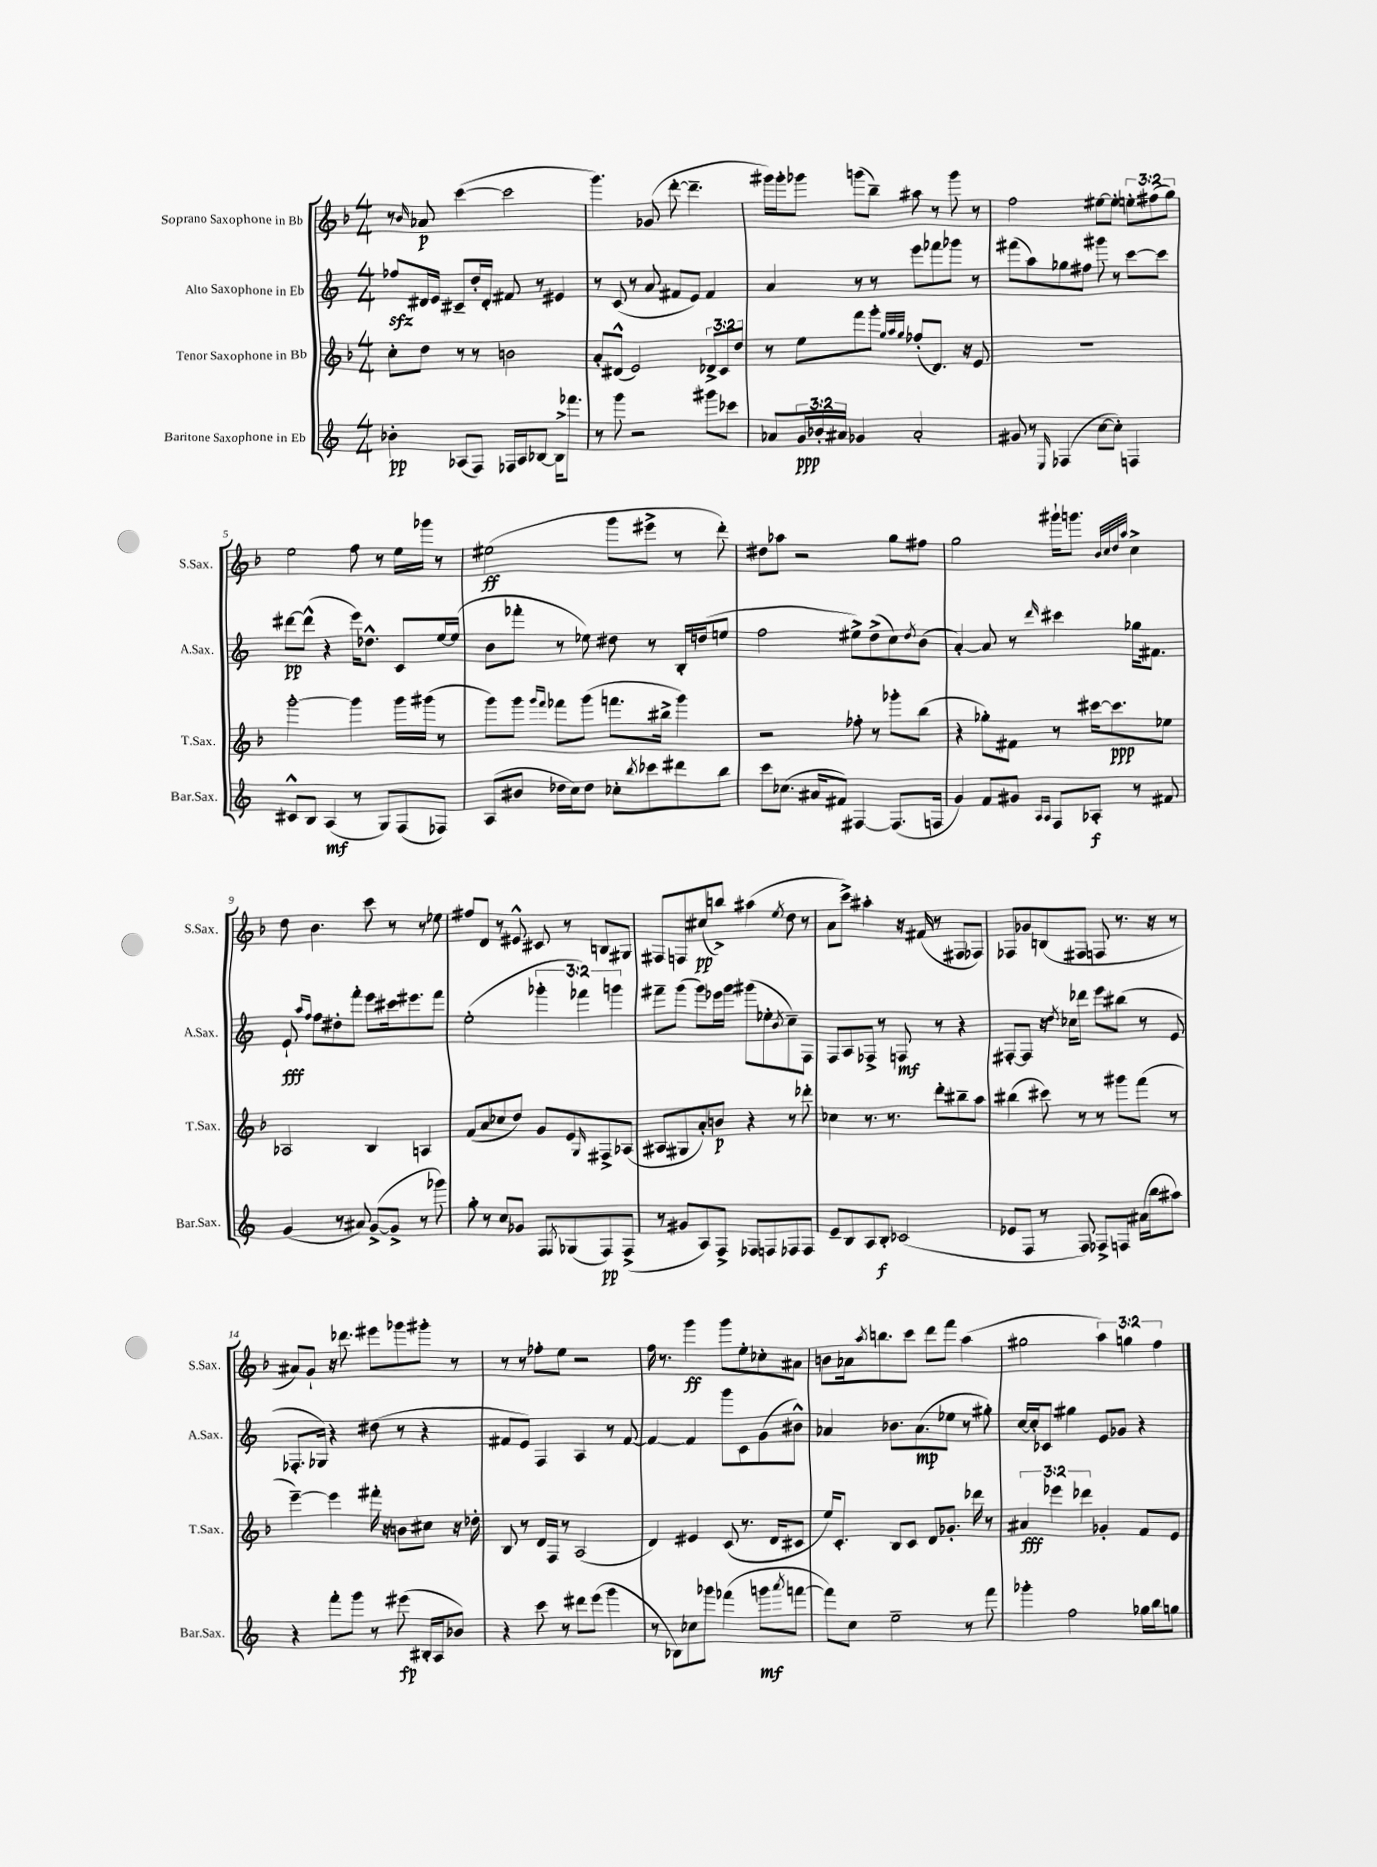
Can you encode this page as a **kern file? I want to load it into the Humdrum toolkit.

**kern	**dynam	**kern	**dynam	**kern	**dynam	**kern	**dynam
*part4	*part4	*part3	*part3	*part2	*part2	*part1	*part1
*staff4	*staff4	*staff3	*staff3	*staff2	*staff2	*staff1	*staff1
*I"Baritone Saxophone in Eb	*	*I"Tenor Saxophone in Bb	*	*I"Alto Saxophone in Eb	*	*I"Soprano Saxophone in Bb	*
*I'Bar.Sax.	*	*I'T.Sax.	*	*I'A.Sax.	*	*I'S.Sax.	*
*clefG2	*	*clefG2	*	*clefG2	*	*clefG2	*
*k[]	*	*k[b-]	*	*k[]	*	*k[b-]	*
*M4/4	*	*M4/4	*	*M4/4	*	*M4/4	*
=1	=1	=1	=1	=1	=1	=1	=1
4b-X'\	pp	8cc'\L	.	8ff-Xzz/L	.	8r	.
.	.	.	.	.	.	16qqb-/	.
.	.	8dd\J	.	16d#X/L	.	8a-X/	p
.	.	.	.	16e/JJ	.	.	.
(8A-X/L	.	8r	.	8c#X~/L	.	([4ccc\	.
8F/J)	.	8r	.	16dd'/L	.	.	.
.	.	.	.	16d#'/JJ	.	.	.
16F-X/LL	.	2bn\	.	8f#X/	.	2ccc\]	.
16A-/J	.	.	.	.	.	.	.
[8B-X/J	.	.	.	8r	.	.	.
16B-^\KL]	.	.	.	4e#X/	.	.	.
8.fff-X\J	.	.	.	.	.	.	.
=2	=2	=2	=2	=2	=2	=2	=2
8r	.	8a'/L	.	8r	.	4.ggg\)	.
8ggg\	.	(8d#X^^/J	.	(8c/	.	.	.
2r	.	2e/)	.	8r	.	.	.
.	.	.	.	8a/	.	(8g-X/	.
.	.	.	.	8f#X/L	.	[8ddd'\	.
.	.	.	.	8e/J)	.	4.ddd~\]	.
8ggg#X\L	.	12d-X^/L	.	4f#/	.	.	.
.	.	12c/	.	.	.	.	.
8ccc-X\J	.	.	.	.	.	.	.
.	.	12dd/J	.	.	.	.	.
=3	=3	=3	=3	=3	=3	=3	=3
8a-X/L	.	8r	.	4a/	.	16ggg#X\LL)	.
.	.	.	.	.	.	16ggg#'\J	.
24g/L	ppp	8ee\L	.	.	.	8ggg-X\J	.
24b-X'/	.	.	.	.	.	.	.
24a#X/JJ	.	.	.	.	.	.	.
4g-X/	.	8fff\	.	8r	.	(8gggn\L	.
.	.	8ggg'\J	.	8r	.	8bb-~\J)	.
.	.	32qqgg/LLL	.	.	.	.	.
.	.	32qqaa/	.	.	.	.	.
.	.	32qqgg/JJJ	.	.	.	.	.
2a#'/	.	(8ff-X'/L	.	8eee\L	.	8aa#X\	.
.	.	8.d/J)	.	8fff-X\	.	8r	.
.	.	.	.	8ggg-X\J	.	8ggg\	.
.	.	16r	.	.	.	.	.
.	.	8e/	.	8r	.	8r	.
=4	=4	=4	=4	=4	=4	=4	=4
8g#X/	.	1r	.	(8fff#X\L	.	2ff\	.
8r	.	.	.	8aa\)	.	.	.
16qqE/	.	.	.	.	.	.	.
(4F-X/	.	.	.	8gg-X\	.	.	.
.	.	.	.	8ff#X\J	.	.	.
[8cc\L	.	.	.	8ggg#X\	.	[8ee#X\L	.
8cc'\J])	.	.	.	8r	.	8ee#'\J]	.
4Fn/	.	.	.	[8ccc\L	.	12een'\L	.
.	.	.	.	.	.	(12ff#X\	.
.	.	.	.	8ccc\J]	.	.	.
.	.	.	.	.	.	12gg\J)	.
!!LO:LB:g=z
=5	=5	=5	=5	=5	=5	=5	=5
8c#X^^/L	.	[2ggg'\	.	[8ddd#X\L	pp	2ee\	.
8B/J	.	.	.	(8ddd#^^\J]	.	.	.
(4A/	mf	.	.	4r	.	.	.
8r	.	4ggg\]	.	16eee\KL)	.	8ff\	.
.	.	.	.	8.dd-X^^\J	.	.	.
8G/L)	.	.	.	.	.	8r	.
(8F/	.	16ggg\LL	.	8c/L	.	16ee\LL	.
.	.	(16ggg#X\JJ	.	.	.	16ggg-X\JJ	.
8F-X/J)	.	8r	.	[16ee/L	.	8r	.
.	.	.	.	(16ee/JJ]	.	.	.
=6	=6	=6	=6	=6	=6	=6	=6
(8A/L	.	8ggg\L)	.	8b\L	.	(2ee#X\	ff
8b#X/J	.	8ggg\J	.	8fff-X'\J	.	.	.
.	.	16qqggg/LL	.	.	.	.	.
.	.	16qqfff/JJ	.	.	.	.	.
16dd-X\LL	.	8fff-X\L	.	8r	.	.	.
16cc\J)	.	.	.	.	.	.	.
8dd-\J	.	(8ggg\J	.	8ee-X\)	.	.	.
8cc-X'\L	.	8.fffn\L	.	8dd#X\	.	8ggg\L	.
8qbb/	.	.	.	.	.	.	.
8ccc-X\	.	.	.	8r	.	8eee#X^\J	.
.	.	16bb#X^\Jk	.	.	.	.	.
8ddd#X\	.	4ggg\)	.	16B'/LL	.	8r	.
.	.	.	.	(16ddn/J	.	.	.
8bb\J	.	.	.	8een/J	.	8ddd'\)	.
=7	=7	=7	=7	=7	=7	=7	=7
8ccc\L	.	2r	.	2ff\	.	8dd#X\L	.
(8.cc-X\J	.	.	.	.	.	8aa-X\J	.
.	.	.	.	.	.	2r	.
16a#X/KL	.	.	.	.	.	.	.
8f#X/J)	.	.	.	.	.	.	.
[4F#X/	.	8ff-X'\	.	8ee#X^\L)	.	.	.
.	.	8r	.	(8dd^\	.	.	.
(8.F#/L]	.	8ggg-X'\L	.	8cc\)	.	8gg\L	.
.	.	.	.	8qdd/	.	.	.
.	.	(8bb-\J	.	(8b\J	.	8ff#X\J	.
16Fn/Jk	.	.	.	.	.	.	.
=8	=8	=8	=8	=8	=8	=8	=8
4g/)	.	4r	.	[4a'/)	.	2gg\	.
8f/L	.	8gg-X'\L)	.	8a/]	.	.	.
8g#X/J	.	8f#X\J	.	8r	.	.	.
16qqA/LL	.	.	.	.	.	.	.
16qqA/JJ	.	.	.	16qqddd/	.	.	.
8F/L	.	8r	.	4ccc#X\	.	16ggg#X`\KL	.
.	.	.	.	.	.	8.gggn\J	.
8A-X'/J	f	[16ccc#X\KL	.	.	.	.	.
.	.	8.ccc#\]	ppp	.	.	.	.
.	.	.	.	.	.	32qqb-/LLL	.
.	.	.	.	.	.	32qqcc/	.
.	.	.	.	.	.	32qqdd/	.
.	.	.	.	.	.	32qqaa/JJJ	.
8r	.	.	.	16gg-X\KL	.	4cc^\	.
.	.	.	.	8.f#X\J	.	.	.
8f#X/	.	8ee-X\J	.	.	.	.	.
!!LO:LB:g=z
=9	=9	=9	=9	=9	=9	=9	=9
(4g/	.	2A-X/	.	8e`/	fff	8dd\	.
.	.	.	.	16qqaa/LL	.	.	.
.	.	.	.	16qqff/JJ	.	.	.
.	.	.	.	8ff\L	.	4.b-\	.
8r	.	.	.	8dd#X'\	.	.	.
8a#X/)	.	.	.	8fff'\J	.	.	.
([8g^/L	.	4B-/	.	8eee\L	.	8ccc\	.
8g^/J]	.	.	.	16ccc#X\k	.	8r	.
.	.	.	.	8.eee#X\	.	.	.
8r	.	4An/	.	.	.	8r	.
8ggg-X\)	.	.	.	8fff\J	.	8ee-X\	.
=10	=10	=10	=10	=10	=10	=10	=10
8gg'\	.	(8f/L	.	(2ee'\	.	8ff#X/L	.
8r	.	8a/	.	.	.	8d/J	.
8cc/L	.	8cc-X/	.	.	.	8r	.
8g-X/J	.	8dd/J)	.	.	.	8e#X^^/	.
8F/L	.	8g/L	.	6ggg-X'\	.	8c#X/	.
8qF/	.	.	.	.	.	.	.
(8G-X/	.	8e/	.	.	.	8r	.
.	.	.	.	6fff-X\)	.	.	.
.	.	16qqG/	.	.	.	.	.
8F/)	pp	8F#X^/	.	.	.	8Bn/L	.
.	.	.	.	6gggn\	.	.	.
(8F^/J	.	(8A-X/J	.	.	.	8G#X/J	.
=11	=11	=11	=11	=11	=11	=11	=11
8r	.	8A#X/L	.	8fff#X~\L	.	8F#X/L	.
8g#X/L	.	8G#X/	.	(8ggg\J	.	8Fn/	.
8A/)	.	8a'/)	.	8ggg\L)	.	(8cc#X/	pp
8F^/J	.	8bn/J	p	16eee-X\L	.	8bbn^/J)	.
.	.	.	.	16ggg\JJ	.	.	.
8F-X/L	.	4r	.	(8ggg#X\L	.	(4aa#X\	.
8Fn/	.	.	.	8ee-X'\	.	.	.
.	.	.	.	8qb/	.	8qee/	.
8F-X/	.	8r	.	8cc~\)	.	8dd\	.
8F-/J	.	8ddd-X'\	.	8F\J	.	8r	.
=12	=12	=12	=12	=12	=12	=12	=12
8e~/L	.	4cc-X\	.	8F/L	.	8a\L	.
8B/	.	.	.	8A/	.	8ccc^\J)	.
8A/	.	8.r	.	8F-X^/J	.	4aa#X'\	.
8B'/J	f	.	.	8r	.	.	.
.	.	8.r	.	.	.	.	.
(2c-X/	.	.	.	8Fn/	mf	16r	.
.	.	.	.	.	.	(16f#X/	.
.	.	8ddd'\L	.	8r	.	8r	.
.	.	8bb#X~\	.	4r	.	8F#X/L	.
.	.	8aa\J	.	.	.	8F-X/J)	.
=13	=13	=13	=13	=13	=13	=13	=13
8e-X/L	.	(4bb#X\	.	[8F#X'/L	.	8F-X/L	.
8F/J	.	.	.	8F#/J]	.	8g-X/	.
8r	.	8ccc#X\)	.	16r	.	(8Bn/	.
.	.	.	.	8qdd/	.	.	.
.	.	.	.	16cc-X\KL	.	.	.
8F/)	.	8r	.	8ddd-X\J	.	8F#X/J	.
8F-X^/L	.	8r	.	8eee\L	.	8Fn/	.
8Fn/J	.	8ggg#X\L	.	(8bb#X\J	.	8.r	.
(16a#X\LL	.	(8fff\J	.	8r	.	.	.
16bb\J	.	.	.	.	.	16r	.
8aa#X\J)	.	8r	.	8e/	.	8r	.
!!LO:LB:g=z
=14	=14	=14	=14	=14	=14	=14	=14
4r	.	[4eee~\)	.	8.F-X'/L	.	8a#X/L)	.
.	.	.	.	.	.	8g`/J	.
.	.	.	.	16G-X/Jk)	.	.	.
8fff'\L	.	4eee\]	.	4r	.	16r	.
.	.	.	.	.	.	8.ddd-X\	.
8ggg\J	.	.	.	.	.	.	.
8r	.	16fff#X'\	.	(8dd#X\	.	8eee#X\L	.
.	.	16r	.	.	.	.	.
(8eee#X\	fp	8bn\L	.	8r	.	8ggg-X\	.
16B#X'/LL	.	8cc#X\J	.	4r	.	8ggg#X'\J	.
16A/J	.	.	.	.	.	.	.
8b-X/J)	.	16r	.	.	.	8r	.
.	.	16dd-X'\	.	.	.	.	.
=15	=15	=15	=15	=15	=15	=15	=15
4r	.	8B-/	.	8f#X/L	.	8r	.
.	.	8r	.	8e/J)	.	8r	.
8ccc\	.	16d/LL	.	4F/	.	8ff-X'\L	.
.	.	16F/JJ	.	.	.	.	.
8r	.	8r	.	.	.	8ee\J	.
8ddd#X\L	.	(2A/	.	4A/	.	2r	.
(8eee\J	.	.	.	.	.	.	.
4ggg\	.	.	.	8r	.	.	.
.	.	.	.	[8f#/	.	.	.
=16	=16	=16	=16	=16	=16	=16	=16
8r	.	4d/)	.	4f#/_	.	16ff\	.
.	.	.	.	.	.	8.r	.
8B-X\L)	.	.	.	.	.	.	.
8cc-X\	.	4e#X/	.	4f#/]	.	4ggg\	ff
8ggg-X\J	.	.	.	.	.	.	.
(4fff-X\	.	(8c/	.	8ggg\L	.	8ggg\L	.
.	.	8.r	.	8c\	.	8ee'\	.
8gggn\L	mf	.	.	(8g\	.	8cc-X'\	.
.	.	16d/KL	.	.	.	.	.
8qaaa/	.	.	.	.	.	.	.
[8fffn\J	.	8c#X/J	.	8b#X^^\J)	.	8a#X\J	.
=17	=17	=17	=17	=17	=17	=17	=17
8fff\L])	.	16ee/KL)	.	4a-X/	.	8bn\L	.
.	.	8.c'/J	.	.	.	.	.
8cc\J	.	.	.	.	.	16a-X\k	.
.	.	.	.	.	.	8qaa/	.
.	.	.	.	.	.	8.bbn\	.
2ee~\	.	8B-/L	.	8.b-X\L	.	.	.
.	.	8c/J	.	.	.	8ccc\J	.
.	.	.	.	(8.a-\	mp	.	.
.	.	8d/L	.	.	.	8ddd\L	.
.	.	8.g-X'/J	.	8ee-X\J	.	8fff\J	.
8r	.	.	.	8r	.	(4aa\	.
.	.	16ddd-X\	.	.	.	.	.
8fff\	.	8r	.	8gg#X'\)	.	.	.
=18	=18	=18	=18	=18	=18	=18	=18
4ggg-X'\	.	6a#X/	fff	[16cc/LL	.	2gg#X\	.
.	.	.	.	16cc'/J]	.	.	.
.	.	.	.	8c-X/J	.	.	.
.	.	6eee-X\	.	.	.	.	.
2ff\	.	.	.	4gg#X\	.	.	.
.	.	6ddd-X\	.	.	.	.	.
.	.	4g-X'/	.	8e/L	.	6aa\)	.
.	.	.	.	8g-X/J	.	.	.
.	.	.	.	.	.	6ggn\	.
16gg-X\LL	.	8f/L	.	4r	.	.	.
16bb\J	.	.	.	.	.	.	.
.	.	.	.	.	.	6ff\	.
8ggn\J	.	8e/J	.	.	.	.	.
==	==	==	==	==	==	==	==
*-	*-	*-	*-	*-	*-	*-	*-
